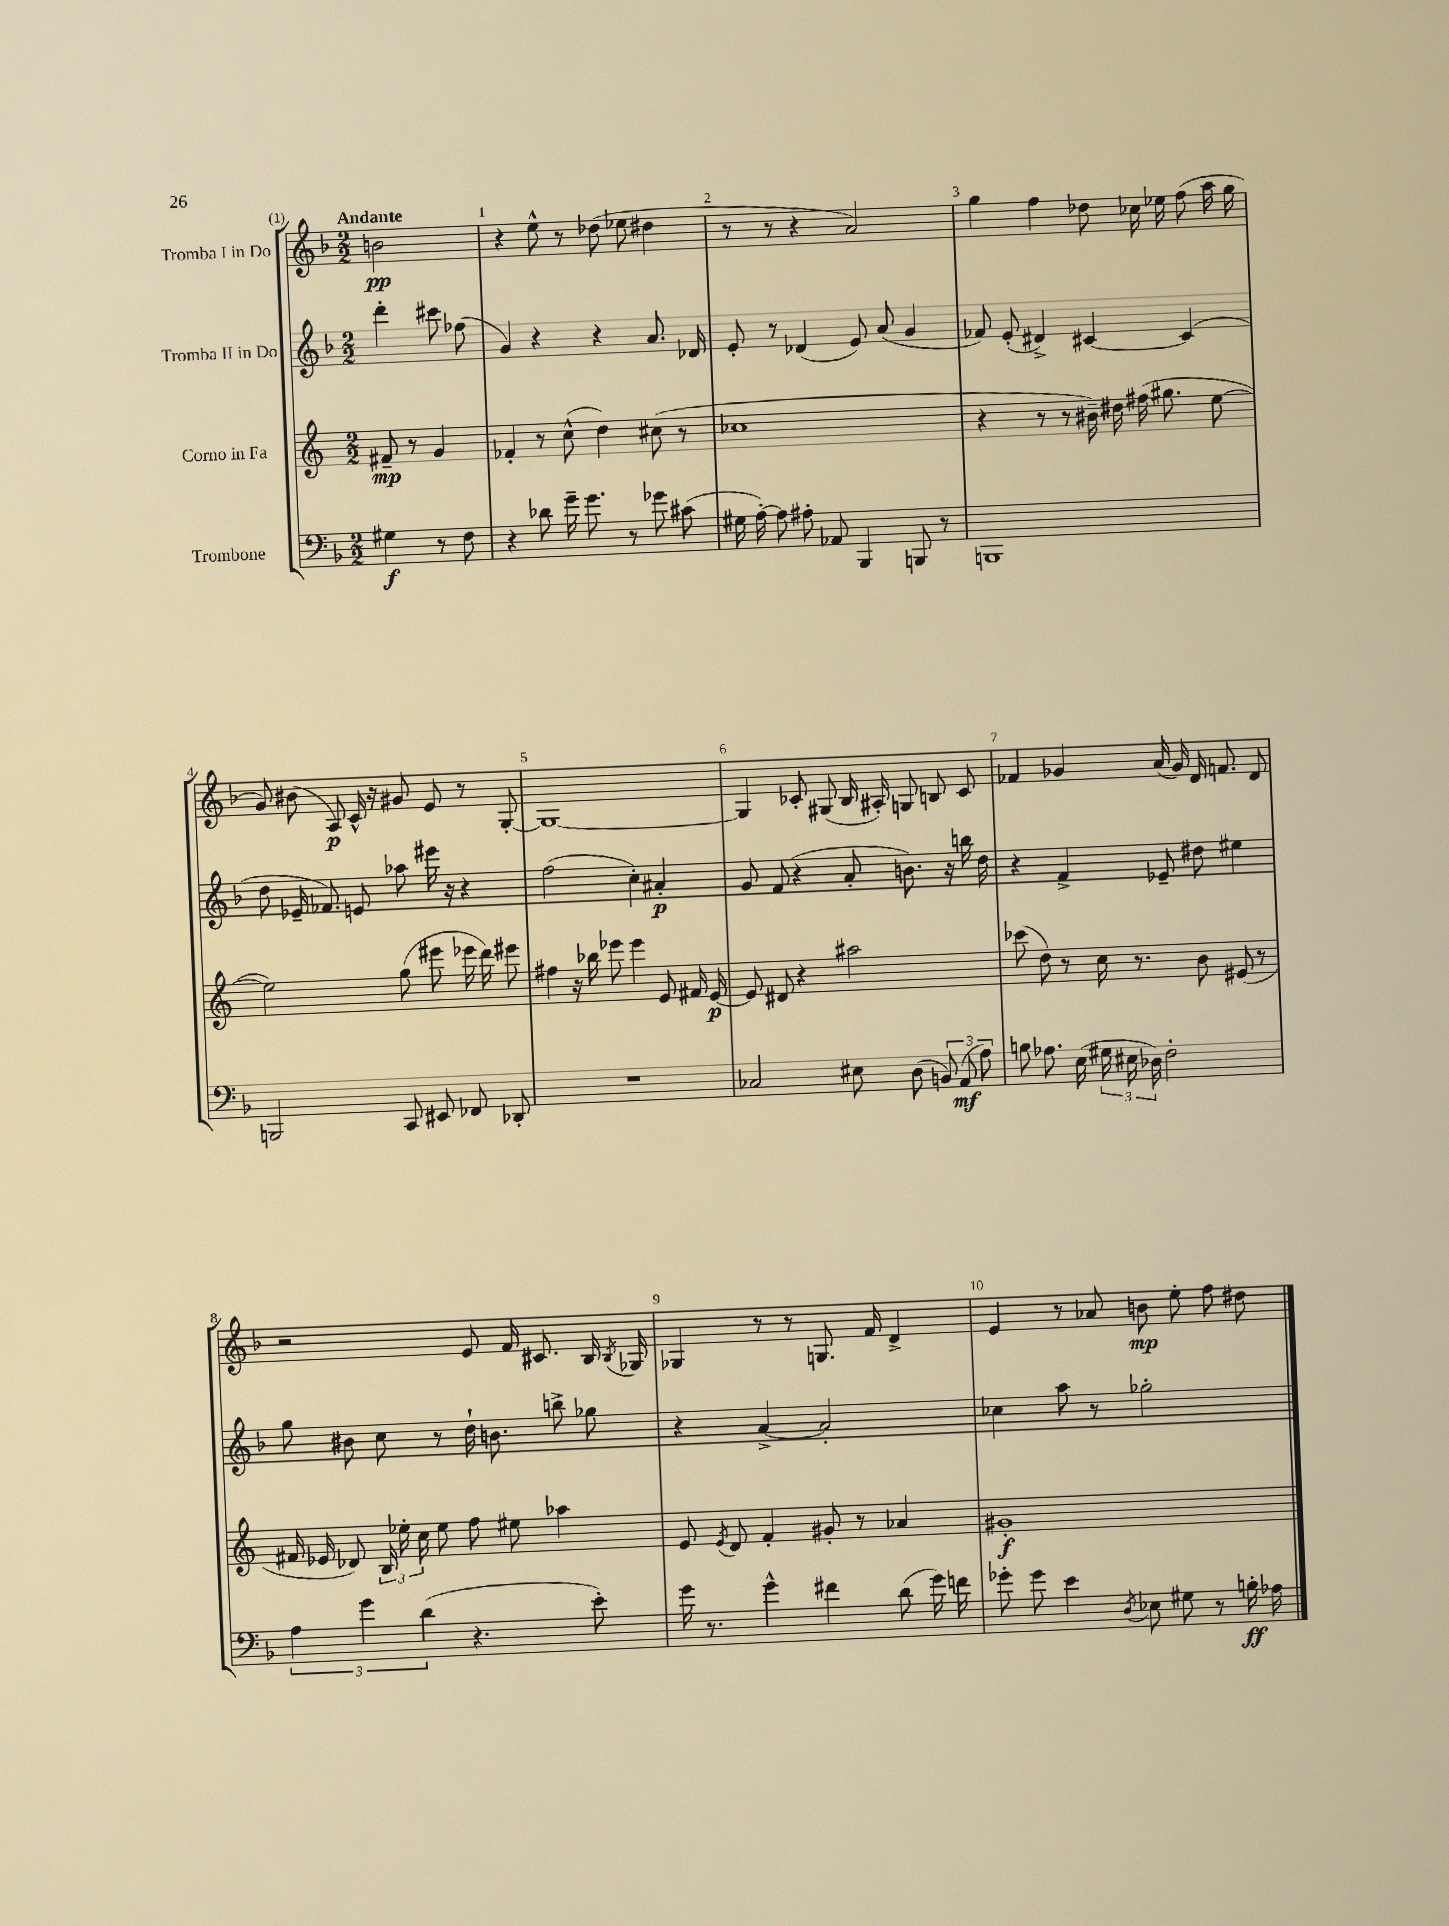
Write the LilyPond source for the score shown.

<<
\new StaffGroup <<
\new Staff = "s0" \with { instrumentName = "Tromba I in Do" } {
    \clef treble \key f \major \numericTimeSignature \time 2/2 \partial 2 \tempo "Andante"
    \autoBeamOff b'2\pp |
    r4 e''8-^ r8 des''8( ees''8 dis''4 |
    r8 r8 r4 a'2) |
    g''4 f''4 des''8 ces''16 ees''16 f''8( a''16 g''16 |
    g'8) bis'8( a8\p) c'16-^ r16 gis'8 e'8 r8 g8~-. |
    g1~ |
    g4 ces'8-. gis8( bes16 ais16-.) g8 b8 ces'8 |
    fes'4 ges'4 a'16( ges'16) d'16 f'8. d'8 |
    r2 e'8 f'16 cis'8. bes16 \acciaccatura { bes8 } ges16 |
    ges4 r8 r8 g8. f'16 d'4-> |
    e'4 r8 aes'8 b'8\mp e''8-. f''8 dis''8 \bar "|." |
}
\new Staff = "s1" \with { instrumentName = "Tromba II in Do" } {
    \clef treble \key f \major \numericTimeSignature \time 2/2 \partial 2
    \autoBeamOff d'''4-. cis'''8 fes''8( |
    g'4) r4 r4 a'8. des'16 |
    e'8-. r8 des'4( e'8) a'8( g'4 |
    fes'8) e'8-.( dis'4->) cis'4~ cis'4( |
    d''8 ees'16-- fes'8.) e'8 aes''8 eis'''16 r16 r4 |
    f''2( c''4-.) ais'4-.\p |
    g'8 f'8( r4 a'8-. b'8.) r16 b''16 d''16 |
    r4 f'4-> ees'8-- dis''8 eis''4 |
    g''8 bis'8 c''8 r8 d''16-! b'8. b''8-> ges''8 |
    r4 a'4~-> a'2-. |
    ces''4 a''8 r8 ges''2-. \bar "|." |
}
\new Staff = "s2" \with { instrumentName = "Corno in Fa" } {
    \clef treble \key c \major \numericTimeSignature \time 2/2 \partial 2
    \autoBeamOff fis'8--\mp r8 g'4 |
    fes'4-. r8 c''8-^( d''4) cis''8( r8 |
    ces''1 |
    r4 r8 r8 bis'16--) dis''16 fis''16( gis''8. e''8~ |
    e''2) g''8( eis'''8 ees'''16 d'''16) eis'''8 |
    fis''4 r16 bes''16 ees'''8 ees'''4 e'8 fis'16 e'16~\p |
    e'8 dis'8 r4 ais''2 |
    ces'''8( d''8) r8 c''16 r8. b'8 eis'8( r8 |
    fis'16 ees'16 des'8) \tuplet 3/2 { b16 ees''16-. c''16 } ees''8 f''8 eis''8 aes''4 |
    e'8 \acciaccatura { e'8 } d'8 f'4-. gis'8-. r8 aes'4 |
    gis'1-.\f \bar "|." |
}
\new Staff = "s3" \with { instrumentName = "Trombone" } {
    \clef bass \key f \major \numericTimeSignature \time 2/2 \partial 2
    \autoBeamOff gis4\f r8 f8 |
    r4 des'8 g'16-- g'8. r8 ges'8 cis'8( |
    gis16 a16~-.) a8 ais8-. aes,8 bes,,4 b,,8 r8 |
    b,,1 |
    b,,2 c,8 eis,8 fes,8 des,8-. |
    R1 |
    ces2 eis8 d8( \tuplet 3/2 { b,8) a,8\mf( a8) } |
    b8 aes8. e16( \tuplet 3/2 { gis16 eis16 des16) } f2-. |
    \tuplet 3/2 { a4 g'4 d'4( } r4. e'8-.) |
    g'16 r8. g'4-^ fis'4 d'8( g'16) f'16 |
    ges'8-. ges'8 e'4 \acciaccatura { d8 } ees8 gis8 r8 b16-.\ff aes16 \bar "|." |
}
>>
>>
\layout { \context { \Score \override BarNumber.break-visibility = ##(#f #t #t) barNumberVisibility = #all-bar-numbers-visible } }
